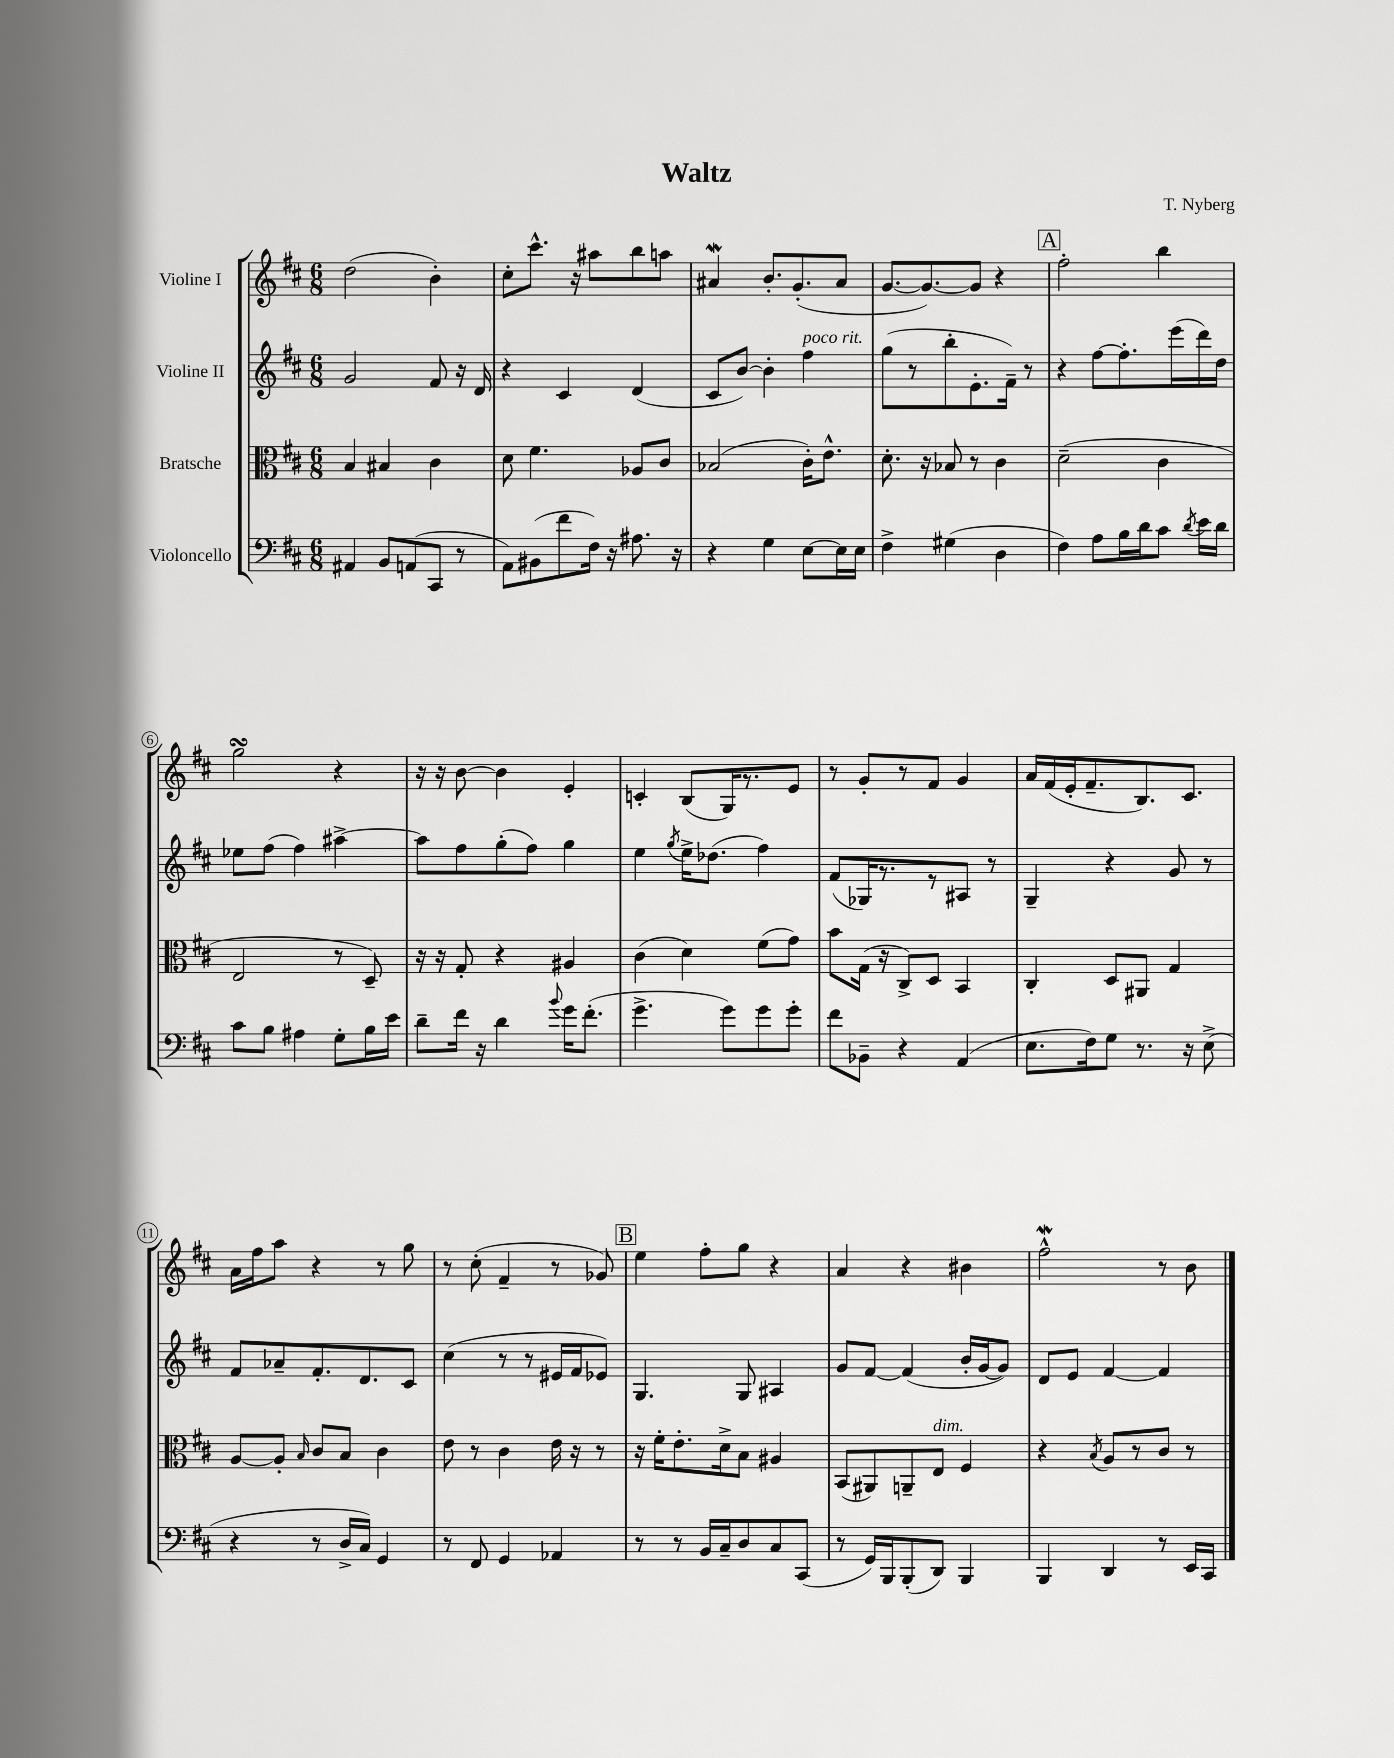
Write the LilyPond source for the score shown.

\header { title = "Waltz" composer = "T. Nyberg" }
<<
\new StaffGroup <<
\new Staff = "s0" \with { instrumentName = "Violine I" } {
    \clef treble \key d \major \numericTimeSignature \time 6/8
    \autoBeamOff d''2( b'4-.) |
    cis''8[-. cis'''8.]-^ r16 ais''8[ b''8 a''8] |
    ais'4\mordent b'8.[-. g'8.-.( ais'8] |
    g'8.[~ g'8.~) g'8] r4 |
    \mark \markup { \box "A" } fis''2-. b''4 |
    g''2\turn r4 |
    r16 r16 b'8~ b'4 e'4-. |
    c'4-. b8[( g16) r8. e'8] |
    r8 g'8[-. r8 fis'8] g'4 |
    a'16[ fis'16( e'16-. fis'8.-- b8.) cis'8.] |
    a'16[ fis''16 a''8] r4 r8 g''8 |
    r8 cis''8-.( fis'4-- r8 ges'8) |
    \mark \markup { \box "B" } e''4 fis''8[-. g''8] r4 |
    a'4 r4 bis'4 |
    fis''2-^\mordent r8 b'8 \bar "|." |
}
\new Staff = "s1" \with { instrumentName = "Violine II" } {
    \clef treble \key d \major \numericTimeSignature \time 6/8
    \autoBeamOff g'2 fis'8 r16 d'16 |
    r4 cis'4 d'4( |
    cis'8[ b'8]~) b'4-. fis''4^\markup { \italic "poco rit." } |
    g''8[( r8 b''8-. e'8.-. fis'16]--) r8 |
    \mark \markup { \box "A" } r4 fis''8[~ fis''8.-. e'''16( d'''16) d''16] |
    ees''8[ fis''8]( fis''4) ais''4~-> |
    ais''8[ fis''8 g''8-.( fis''8]) g''4 |
    e''4 \acciaccatura { g''8 } e''16[-> des''8.]( fis''4) |
    fis'8[( ges16) r8. r8 ais8] r8 |
    g4-- r4 g'8 r8 |
    fis'8[ aes'8-- fis'8.-. d'8. cis'8] |
    cis''4( r8 r8 eis'16[ fis'16 ees'8]) |
    \mark \markup { \box "B" } g4. g8 ais4 |
    g'8[ fis'8]~ fis'4( b'16[-. g'16~ g'8]) |
    d'8[ e'8] fis'4~ fis'4 \bar "|." |
}
\new Staff = "s2" \with { instrumentName = "Bratsche" } {
    \clef alto \key d \major \numericTimeSignature \time 6/8
    \autoBeamOff b4 bis4 cis'4 |
    d'8 fis'4. aes8[ cis'8] |
    bes2( cis'16[-.) e'8.]-^ |
    d'8.-. r16 bes8 r8 cis'4 |
    \mark \markup { \box "A" } d'2--( cis'4 |
    e2 r8 d8--) |
    r16 r16 g8-. r4 ais4 |
    cis'4( d'4) fis'8[( g'8]) |
    b'8[ g16]( r16 cis8[->) d8] b,4 |
    cis4-. d8[ ais,8] g4 |
    a8[~ a8]-. \grace { b16 } cis'8[ b8] cis'4 |
    e'8 r8 cis'4 e'16 r16 r8 |
    \mark \markup { \box "B" } r16 fis'16[-. e'8.-. d'16-> b8] ais4 |
    b,8[( ais,8) a,8-- e8]^\markup { \italic "dim." } fis4 |
    r4 \acciaccatura { b8 } a8[ r8 cis'8] r8 \bar "|." |
}
\new Staff = "s3" \with { instrumentName = "Violoncello" } {
    \clef bass \key d \major \numericTimeSignature \time 6/8
    \autoBeamOff ais,4 b,8[ a,8( cis,8] r8 |
    a,8[) bis,8( fis'8 fis16]) r16 ais8. r16 |
    r4 g4 e8[~ e16 e16] |
    fis4-> gis4( d4 |
    \mark \markup { \box "A" } fis4) a8[ b16 d'16 cis'8] \acciaccatura { d'8 } e'16[ d'16] |
    cis'8[ b8] ais4 g8[-. b16 e'16] |
    d'8[-- fis'16] r16 d'4 \appoggiatura { b'8 } g'16[ fis'8.]-.( |
    g'4.-> g'8[) g'8 g'8]-. |
    fis'8[ bes,8]-- r4 a,4( |
    e8.[ fis16) g8] r8. r16 e8->( |
    r4 r8 d16[-> cis16]) g,4 |
    r8 fis,8 g,4 aes,4 |
    \mark \markup { \box "B" } r8 r8 b,16[ cis16-- d8 cis8 cis,8]( |
    r8 g,16[) b,,16 b,,8-.( d,8]) b,,4 |
    b,,4 d,4 r8 e,16[ cis,16] \bar "|." |
}
>>
>>
\layout { \context { \Score \override BarNumber.stencil = #(make-stencil-circler 0.1 0.3 ly:text-interface::print) } }
